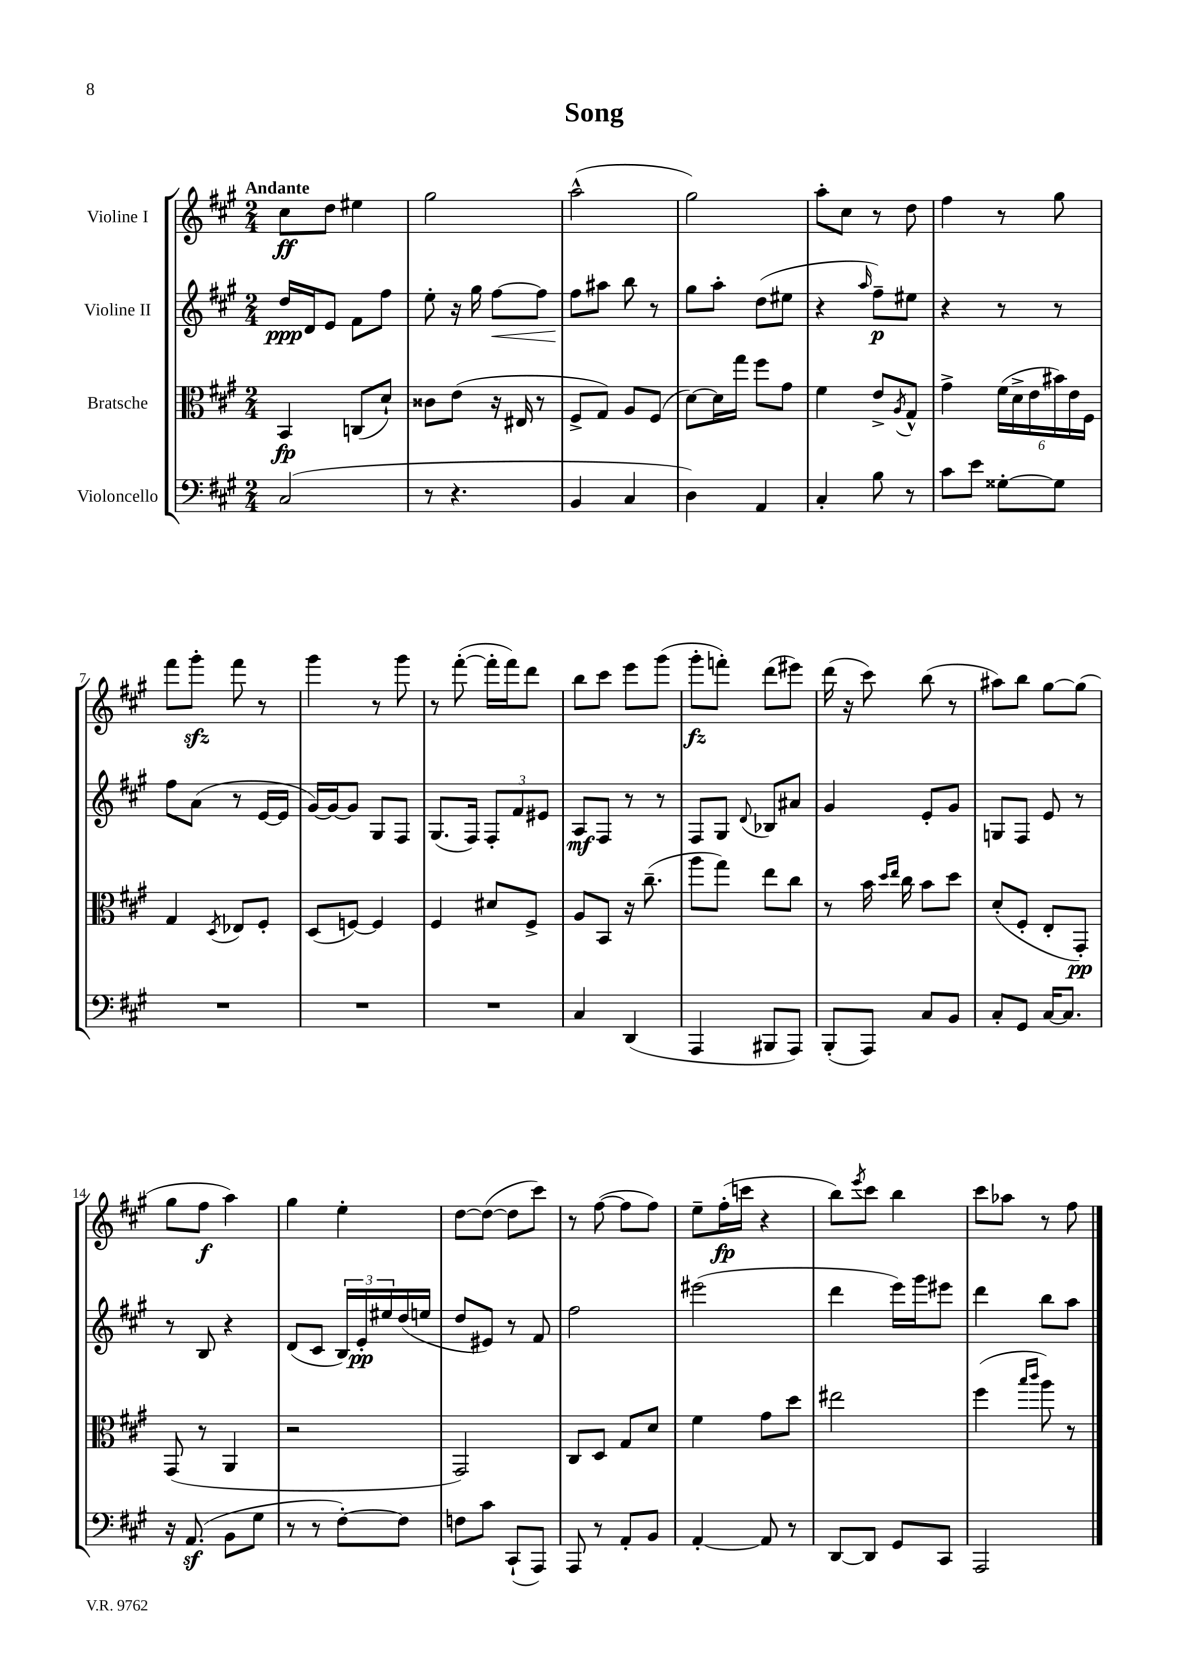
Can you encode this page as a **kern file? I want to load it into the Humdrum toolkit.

**kern	**kern	**dynam	**kern	**dynam	**kern	**dynam
*part4	*part3	*part3	*part2	*part2	*part1	*part1
*staff4	*staff3	*staff3	*staff2	*staff2	*staff1	*staff1
*I"Violoncello	*I"Bratsche	*	*I"Violine II	*	*I"Violine I	*
*clefF4	*clefC3	*	*clefG2	*	*clefG2	*
*k[f#c#g#]	*k[f#c#g#]	*	*k[f#c#g#]	*	*k[f#c#g#]	*
*M2/4	*M2/4	*	*M2/4	*	*M2/4	*
=1	=1	=1	=1	=1	=1	=1
!	!	!	!	!	!LO:TX:a:B:t=Andante	!
(2C#/	4BB/	fp	16dd/LL	ppp	8cc#\L	ff
.	.	.	16d/J	.	.	.
.	.	.	8e/J	.	8dd\J	.
.	(8Cn/L	.	8f#\L	.	4ee#X\	.
.	8d`/J)	.	8ff#\J	.	.	.
=2	=2	=2	=2	=2	=2	=2
8r	8c##X\L	.	8ee'\	.	2gg#\	.
4.r	(8e\J	.	16r	.	.	.
.	.	.	16gg#\	.	.	.
!	!	!	!	!LO:HP:b	!	!
.	16r	.	[8ff#\L	<	.	.
.	16E#X/	.	.	.	.	.
.	8r	.	8ff#\J]	.	.	.
=3	=3	=3	=3	=3	=3	=3
4BB/	8F#^/L	.	8ff#\L	.	(2aa^^\	.
.	8G#/J)	.	8aa#X\J	[	.	.
4C#/	8A/L	.	8bb\	.	.	.
.	(8F#/J	.	8r	.	.	.
=4	=4	=4	=4	=4	=4	=4
4D\)	[8d\L)	.	8gg#\L	.	2gg#\)	.
.	16d\L]	.	8aa'\J	.	.	.
.	16gg#\JJ	.	.	.	.	.
4AA/	8ff#\L	.	(8dd\L	.	.	.
.	8g#\J	.	8ee#X\J	.	.	.
=5	=5	=5	=5	=5	=5	=5
4C#'/	4f#\	.	4r	.	8aa'\L	.
.	.	.	.	.	8cc#\J	.
.	.	.	16qqaa/	.	.	.
8B\	8e^/L	.	8ff#~\L)	p	8r	.
.	8qA/	.	.	.	.	.
8r	8G#^^/J	.	8ee#X\J	.	8dd\	.
=6	=6	=6	=6	=6	=6	=6
8c#\L	4g#^\	.	4r	.	4ff#\	.
8e\J	.	.	.	.	.	.
[8G##X'\L	(24f#\LL	.	8r	.	8r	.
.	24d^\	.	.	.	.	.
.	24e\	.	.	.	.	.
8G##\J]	24b#X\)	.	8r	.	8gg#\	.
.	24e\	.	.	.	.	.
.	24F#\JJ	.	.	.	.	.
!!LO:LB:g=z
=7	=7	=7	=7	=7	=7	=7
2r	4G#/	.	8ff#\L	.	8fff#\L	.
.	.	.	(8a\J	.	8ggg#zz'\J	.
.	8qD/	.	.	.	.	.
.	8E-X/L	.	8r	.	8fff#\	.
.	8F#'/J	.	[16e/LL	.	8r	.
.	.	.	16e/JJ]	.	.	.
=8	=8	=8	=8	=8	=8	=8
2r	(8D/L	.	[16g#/LL)	.	4ggg#\	.
.	.	.	16g#/J_	.	.	.
.	[8Fn/J)	.	8g#/J]	.	.	.
.	4F/]	.	8G#/L	.	8r	.
.	.	.	8F#/J	.	8ggg#\	.
=9	=9	=9	=9	=9	=9	=9
2r	4F#/	.	(8.G#/L	.	8r	.
.	.	.	.	.	([8fff#'\	.
.	.	.	16F#/Jk)	.	.	.
.	8d#X/L	.	12F#'/L	.	16fff#'\LL]	.
.	.	.	.	.	16fff#\J)	.
.	.	.	12f#/	.	.	.
.	8F#^/J	.	.	.	8ddd\J	.
.	.	.	12e#X/J	.	.	.
=10	=10	=10	=10	=10	=10	=10
4C#/	8A/L	.	8A/L	mf	8bb\L	.
.	8BB/J	.	8F#/J	.	8ccc#\J	.
(4DD/	16r	.	8r	.	8eee\L	.
.	(8.cc#~\	.	.	.	.	.
.	.	.	8r	.	(8ggg#\J	.
=11	=11	=11	=11	=11	=11	=11
4AAA/	8aa\L	.	8F#/L	.	8ggg#'\L	fz
.	8gg#\J)	.	8G#/J	.	8fffn'\J)	.
.	.	.	8qqd/	.	.	.
8BBB#X/L	8ee\L	.	8B-X/L	.	(8ddd\L	.
8AAA/J)	8cc#\J	.	8a#X/J	.	8eee#X\J)	.
=12	=12	=12	=12	=12	=12	=12
(8BBB'/L	8r	.	4g#/	.	(16ddd\	.
.	.	.	.	.	16r	.
8AAA/J)	16b\	.	.	.	8ccc#\)	.
.	16qqdd/LL	.	.	.	.	.
.	16qqee/JJ	.	.	.	.	.
.	16cc#\	.	.	.	.	.
8C#/L	8b\L	.	8e'/L	.	(8bb\	.
8BB/J	8dd\J	.	8g#/J	.	8r	.
=13	=13	=13	=13	=13	=13	=13
8C#'/L	(8d'/L	.	8Gn/L	.	8aa#X\L)	.
8GG#/J	8F#'/J	.	8F#/J	.	8bb\J	.
[16C#/KL	8E'/L	.	8e/	.	[8gg#\L	.
8.C#/J]	.	.	.	.	.	.
.	8GG#'/J)	pp	8r	.	(8gg#\J]	.
!!LO:LB:g=z
=14	=14	=14	=14	=14	=14	=14
16r	(8GG#/	.	8r	.	8gg#\L	.
(8.AAz/	.	.	.	.	.	.
.	8r	.	8B/	.	8ff#\J	f
8BB\L	4AA/	.	4r	.	4aa\)	.
8G#\J	.	.	.	.	.	.
=15	=15	=15	=15	=15	=15	=15
8r	2r	.	(8d/L	.	4gg#\	.
8r	.	.	8c#/J	.	.	.
[8F#'\L)	.	.	24B/LL)	.	4ee'\	.
.	.	.	24e'/	pp	.	.
.	.	.	24ee#X/	.	.	.
8F#\J]	.	.	(16dd/	.	.	.
.	.	.	16een/JJ	.	.	.
=16	=16	=16	=16	=16	=16	=16
8Fn\L	2GG#/)	.	8dd/L	.	[8dd\L	.
8c#\J	.	.	8e#X/J)	.	(8dd\J_	.
(8CC#`/L	.	.	8r	.	8dd\L]	.
8AAA/J)	.	.	8f#/	.	8ccc#\J)	.
=17	=17	=17	=17	=17	=17	=17
8AAA/	8C#/L	.	2ff#\	.	8r	.
8r	8D/J	.	.	.	([8ff#\	.
8AA'/L	8G#/L	.	.	.	8ff#\L]	.
8BB/J	8d/J	.	.	.	8ff#\J)	.
=18	=18	=18	=18	=18	=18	=18
[4AA'/	4f#\	.	(2eee#X\	.	8ee~\L	.
.	.	.	.	.	(16ff#'\L	fp
.	.	.	.	.	16cccn\JJ	.
8AA/]	8g#\L	.	.	.	4r	.
8r	8dd\J	.	.	.	.	.
=19	=19	=19	=19	=19	=19	=19
[8DD/L	2ee#X\	.	4ddd\	.	8bb\L)	.
.	.	.	.	.	8qeee/	.
8DD/J]	.	.	.	.	8ccc#\J	.
8GG#/L	.	.	16eee\LL)	.	4bb\	.
.	.	.	16ggg#\J	.	.	.
8CC#/J	.	.	8eee#X\J	.	.	.
=20	=20	=20	=20	=20	=20	=20
2AAA/	(4ff#\	.	4ddd\	.	8ccc#\L	.
.	.	.	.	.	8aa-X\J	.
.	16qqbb/LL	.	.	.	.	.
.	16qqccc#/JJ	.	.	.	.	.
.	8aa\)	.	8bb\L	.	8r	.
.	8r	.	8aa\J	.	8ff#\	.
==	==	==	==	==	==	==
*-	*-	*-	*-	*-	*-	*-
